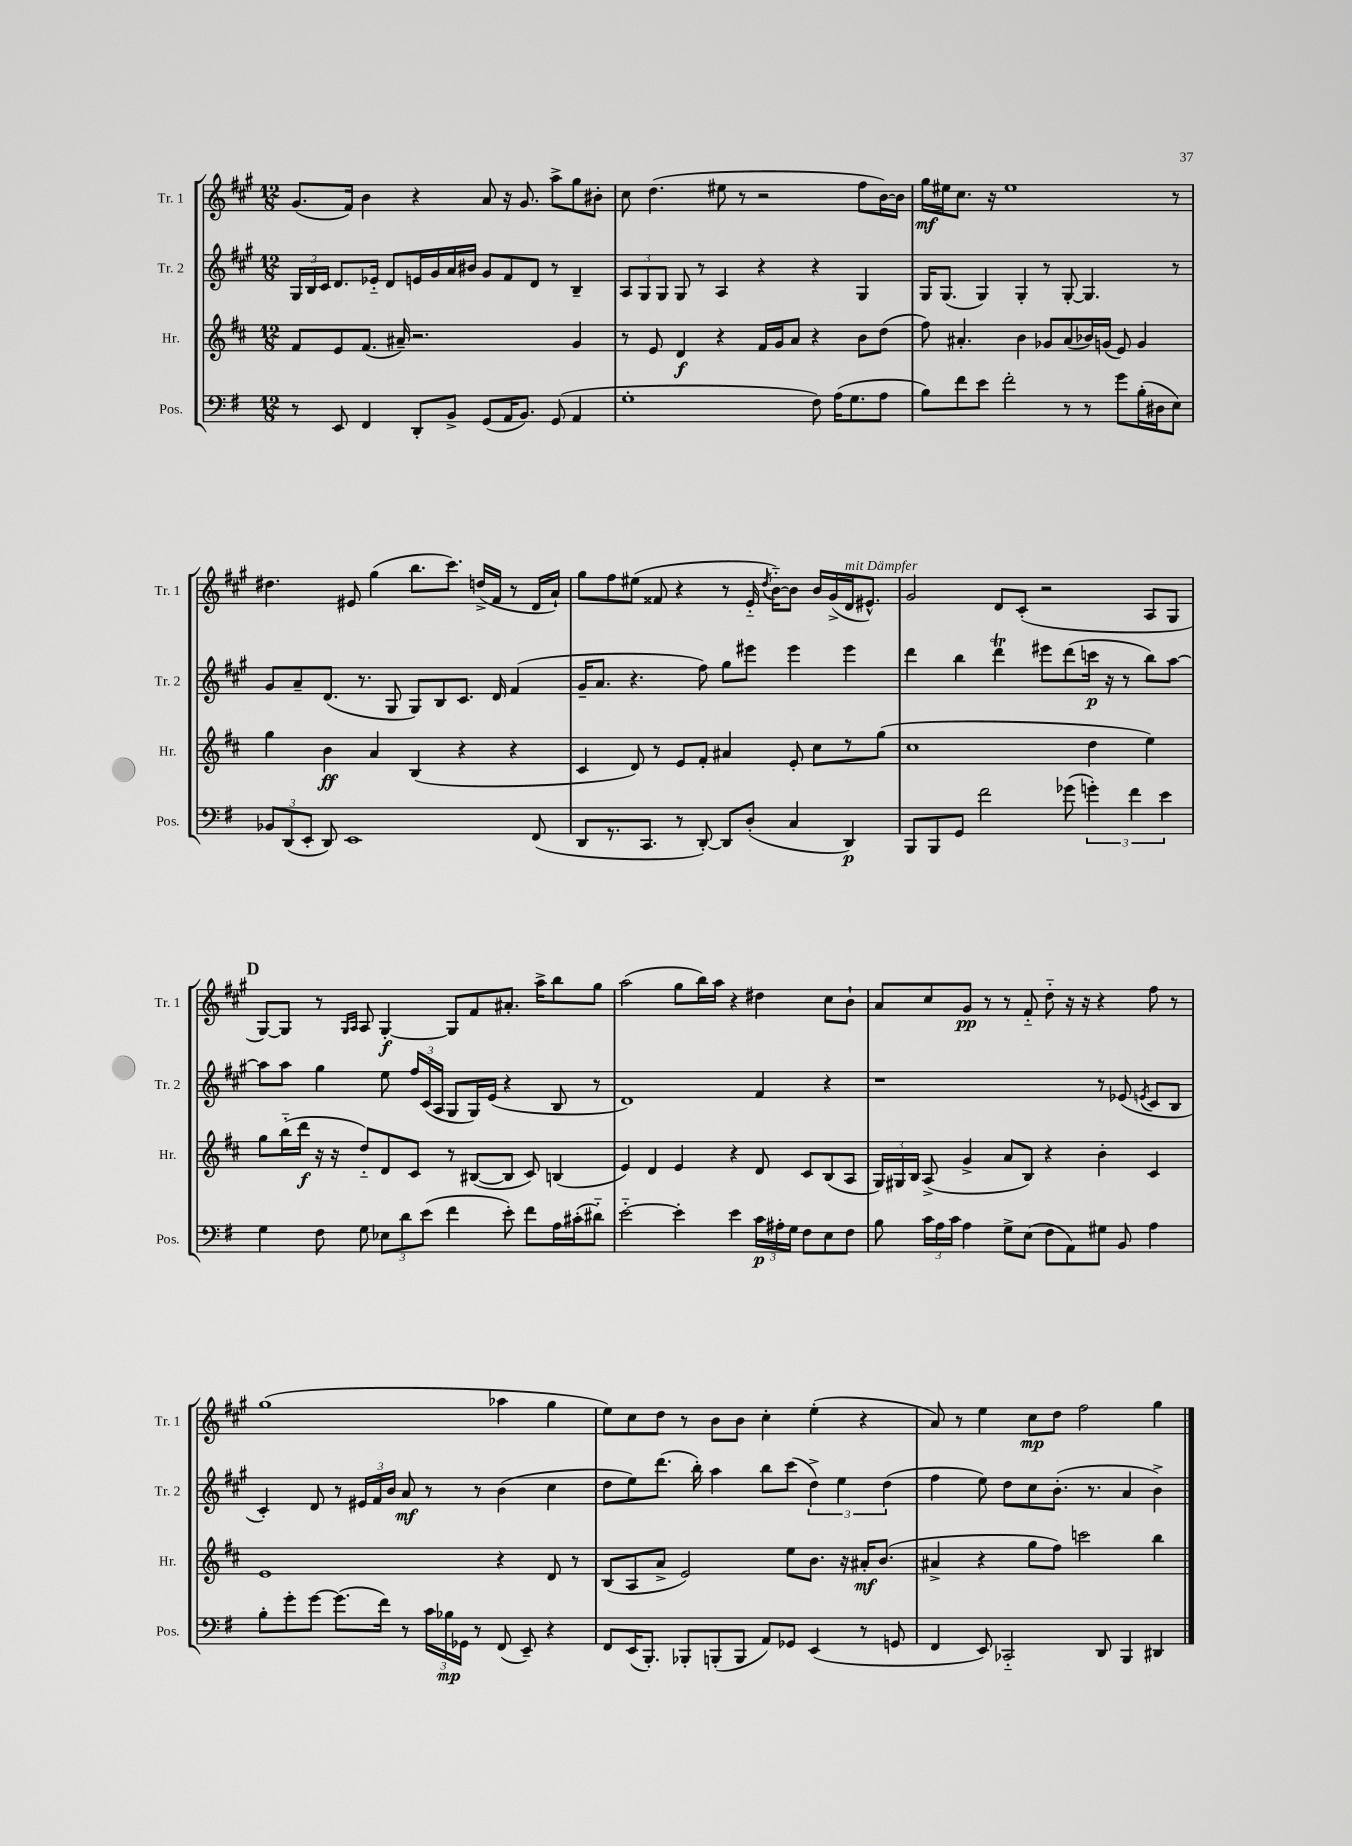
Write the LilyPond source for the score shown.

<<
\new StaffGroup <<
\new Staff = "s0" \with { instrumentName = "Tr. 1" shortInstrumentName = "Tr. 1" } {
    \clef treble \key a \major \numericTimeSignature \time 12/8
    \autoBeamOff gis'8.[( fis'16]) b'4 r4 a'8 r16 gis'8. a''8[-> gis''8 bis'8]-. |
    cis''8 d''4.( eis''8 r8 r2 fis''8[ b'16~) b'16] |
    gis''16[\mf eis''16 cis''8.] r16 eis''1 r8 |
    dis''4. eis'8 gis''4( b''8.[ cis'''8.]) d''16[->( fis'16] r8 d'16[ a'16]-!) |
    gis''8[ fis''8 eis''8]( fisis'8 r4 r8 e'16-_ \acciaccatura { d''8 } b'16[~-_) b'8] b'16[ gis'16->( d'16^\markup { \italic "mit Dämpfer" } eis'8.]-^) |
    gis'2 d'8[ cis'8]-.( r2 a8[ gis8] |
    \mark \markup { \bold "D" } gis8[~) gis8] r8 \grace { gis16[ a16] } a8 gis4~-.\f gis8[ fis'8 ais'8.]-. a''16[-> b''8 gis''8] |
    a''2( gis''8[ b''16) a''16] r4 dis''4 cis''8[ b'8]-! |
    a'8[ cis''8 gis'8]\pp r8 r8 fis'8-_ d''8-_ r16 r16 r4 fis''8 r8 |
    gis''1( aes''4 gis''4 |
    e''8[) cis''8 d''8] r8 b'8[ b'8] cis''4-. e''4-.( r4 |
    a'8) r8 e''4 cis''8[\mp d''8] fis''2 gis''4 \bar "|." |
}
\new Staff = "s1" \with { instrumentName = "Tr. 2" shortInstrumentName = "Tr. 2" } {
    \clef treble \key a \major \numericTimeSignature \time 12/8
    \autoBeamOff \tuplet 3/2 { gis16[ b16 cis'16] } d'8.[ ees'16]-_ d'8[ e'16 gis'16 a'16 bis'16] gis'8[ fis'8 d'8] r8 b4-- |
    \tuplet 3/2 { a8[ gis8 gis8] } gis8 r8 a4 r4 r4 gis4 |
    gis16[ gis8.]( gis4) gis4-. r8 gis8~-. gis4. r8 |
    gis'8[ a'8-- d'8.]( r8. gis8 gis8[) b8 cis'8.] d'16 fis'4( |
    gis'16[-- a'8.] r4. fis''8) gis''8[ eis'''8] eis'''4 eis'''4 |
    d'''4 b''4 d'''4\trill eis'''8[ d'''8( c'''16]\p r16 r8 b''8[) a''8]~ |
    \mark \markup { \bold "D" } a''8[ a''8] gis''4 e''8 \tuplet 3/2 { fis''16[ cis'16( a16] } gis8[ gis16) e'16]( r4 b8 r8 |
    d'1) fis'4 r4 |
    r1 r8 ees'8( \acciaccatura { e'8 } cis'8[ b8] |
    cis'4-.) d'8 r8 \tuplet 3/2 { eis'16[ fis'16 b'16] } a'8\mf r8 r8 b'4( cis''4 |
    d''8[ e''8) d'''8.]( b''16-.) a''4 b''8[ cis'''8]( \tuplet 3/2 { d''4->) e''4 d''4( } |
    fis''4 e''8) d''8[ cis''8 b'8.]-.( r8. a'4 b'4->) \bar "|." |
}
\new Staff = "s2" \with { instrumentName = "Hr." shortInstrumentName = "Hr." } {
    \clef treble \key d \major \numericTimeSignature \time 12/8
    \autoBeamOff fis'8[ e'8 fis'8.]( ais'16--) r2. g'4 |
    r8 e'8 d'4\f r4 fis'16[ g'16 a'8] r4 b'8[ d''8]( |
    fis''8) ais'4.-. b'4 ges'8[ ais'8( bes'16) g'16]( e'8) g'4 |
    g''4 b'4\ff a'4 b4( r4 r4 |
    cis'4 d'8) r8 e'8[ fis'8]-. ais'4 e'8-. cis''8[ r8 g''8]( |
    cis''1 d''4 e''4) |
    \mark \markup { \bold "D" } g''8[ b''16-_( d'''16]\f r16 r16 d''8[-_) d'8 cis'8] r8 bis8[~( bis8] cis'8) b4( |
    e'4) d'4 e'4 r4 d'8 cis'8[ b8( a8] |
    \tuplet 3/2 { g16[) gis16 b16] } a8->( g'4-> a'8[ b8]) r4 b'4-. cis'4 |
    e'1 r4 d'8 r8 |
    b8[( a8 a'8]-> e'2) e''8[ b'8.] r16 ais'16[-.\mf b'8.]( |
    ais'4-> r4 g''8[ fis''8]) c'''2 b''4 \bar "|." |
}
\new Staff = "s3" \with { instrumentName = "Pos." shortInstrumentName = "Pos." } {
    \clef bass \key g \major \numericTimeSignature \time 12/8
    \autoBeamOff r8 e,8 fis,4 d,8[-. b,8]-> g,8[( a,16 b,8.]) g,8( a,4 |
    g1-. fis8) a16[( g8. a8] |
    b8[) fis'8 e'8] fis'2-. r8 r8 g'8[ b16-.( dis16 e8]) |
    \tuplet 3/2 { bes,8[ d,8( e,8]-. } d,8) e,1 fis,8( |
    d,8[ r8. c,8.] r8 d,8~-.) d,8[ d8]-.( c4 d,4\p) |
    b,,8[ b,,8 g,8] fis'2 ges'8( \tuplet 3/2 { g'4-.) fis'4 e'4 } |
    \mark \markup { \bold "D" } g4 fis8 g8 \tuplet 3/2 { ees8[ d'8 e'8]( } fis'4 e'8-.) fis'8[ a16 cis'16-.( dis'8]-_) |
    e'2~-_ e'4-. e'4 \tuplet 3/2 { c'16[\p ais16-. g16] } fis8[ e8 fis8] |
    b8 \tuplet 3/2 { c'16[ a16 c'16] } a4 g8[-> e8]( fis8[ a,8) gis8] b,8 a4 |
    b8[-. g'8-. g'8]~ g'8.[( fis'16]) r8 \tuplet 3/2 { c'16[ bes16\mp ges,16] } r8 fis,8( e,8--) r4 |
    fis,8[ e,16( b,,8.]-.) bes,,8[-. b,,8-.( b,,8] a,8[) ges,8] e,4( r8 g,8 |
    fis,4 e,8) ces,2-_ d,8 b,,4 dis,4 \bar "|." |
}
>>
>>
\layout { \context { \Score \remove "Bar_number_engraver" } }
